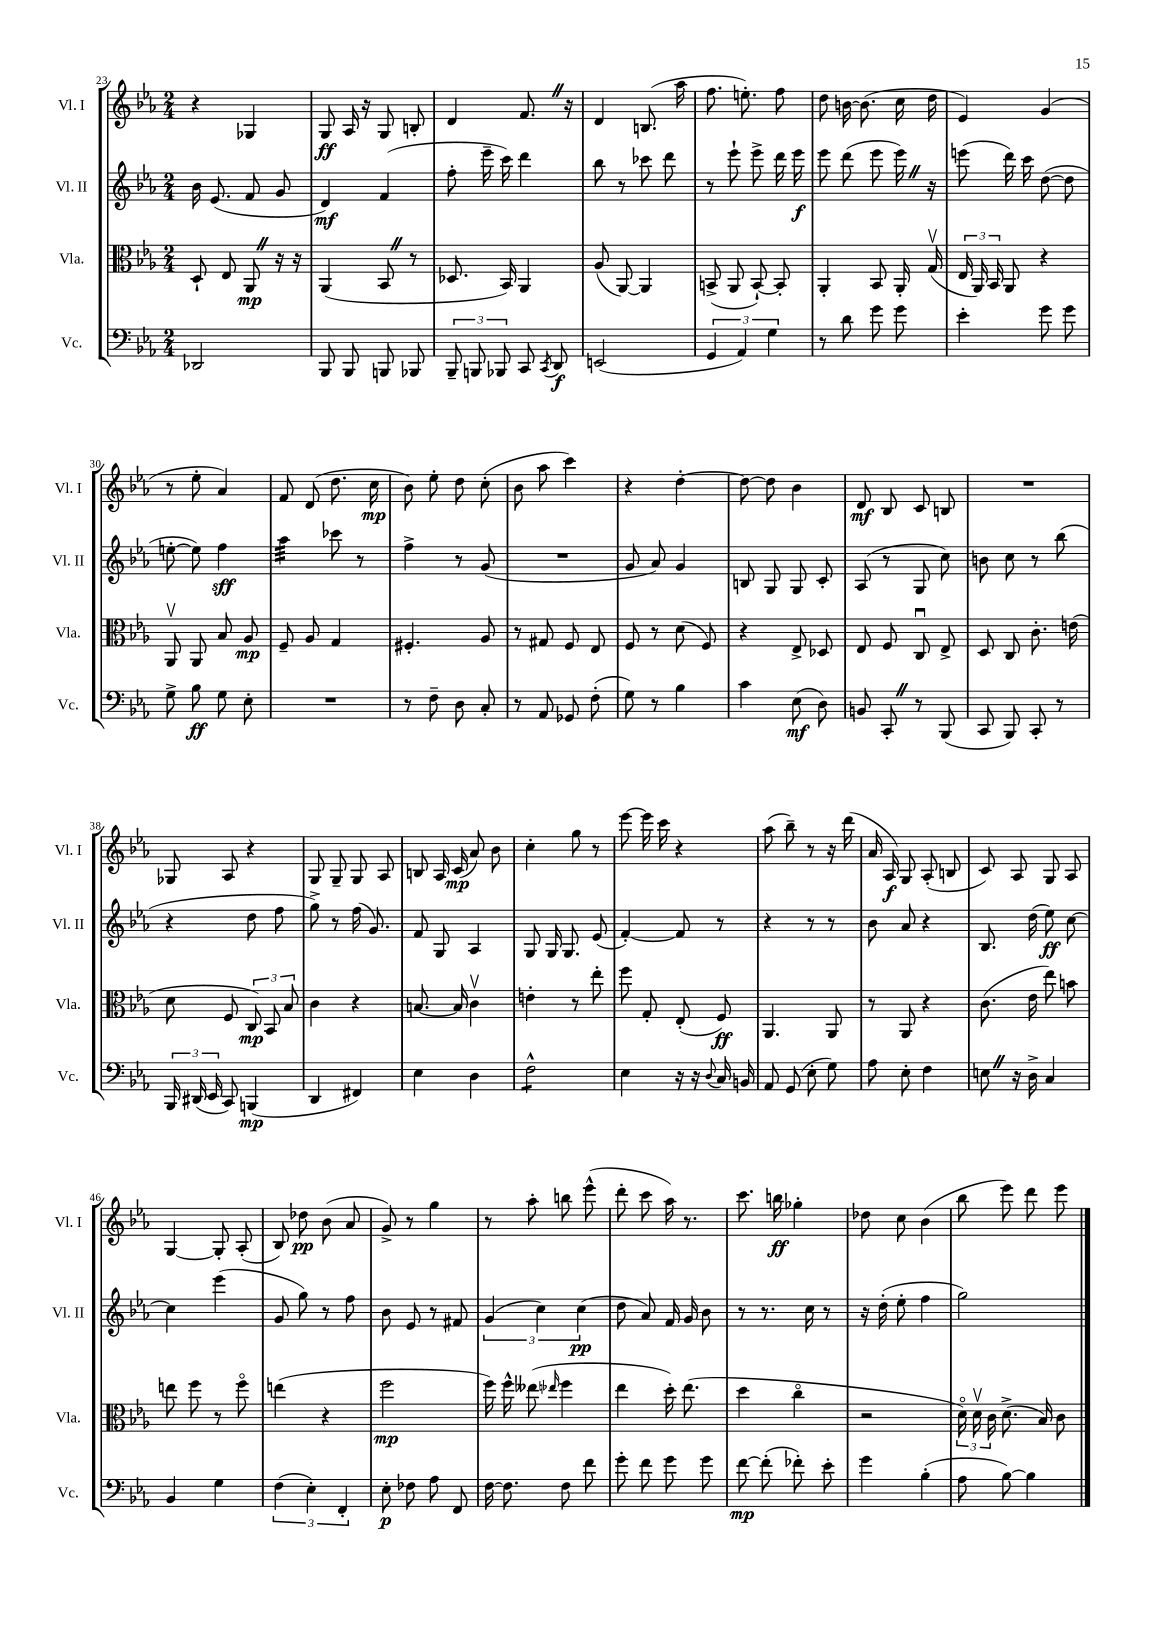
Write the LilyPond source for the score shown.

<<
\new StaffGroup <<
\new Staff = "s0" \with { instrumentName = "Vl. I" shortInstrumentName = "Vl. I" } {
    \clef treble \key ees \major \numericTimeSignature \time 2/4
    \autoBeamOff r4 ges4 |
    g8\ff aes16 r16 g8 b8-. |
    d'4 f'8. \once \override BreathingSign.text = \markup { \musicglyph "scripts.caesura.straight" } \breathe r16 |
    d'4 b8.( aes''16 |
    f''8. e''8.-.) f''8 |
    d''8 b'16~ b'8.( c''16 d''16 |
    ees'4) g'4( |
    r8 ees''8-. aes'4) |
    f'8 d'8( d''8. c''16\mp |
    bes'8) ees''8-. d''8 c''8-.( |
    bes'8 aes''8 c'''4) |
    r4 d''4~-. |
    d''8~ d''8 bes'4 |
    d'8\mf bes8 c'8 b8 |
    R2 |
    ges8 aes8 r4 |
    g8 g8-- g8 aes8 |
    b8 aes16 c'16\mp( aes'8) bes'8 |
    c''4-. g''8 r8 |
    ees'''8~ ees'''16 c'''16 r4 |
    aes''8( bes''8--) r8 r16 d'''16( |
    aes'16 aes16\f) g8 aes8-.( b8 |
    c'8) aes8 g8 aes8 |
    g4~ g8-. aes8-.( |
    bes8) des''8\pp bes'8( aes'8 |
    g'8->) r8 g''4 |
    r8 aes''8-. b''8 ees'''8-^( |
    d'''8-. c'''8 aes''16) r8. |
    c'''8. b''16\ff ges''4-. |
    des''8 c''8 bes'4( |
    bes''8 ees'''8) d'''8 ees'''8 \bar "|." |
}
\new Staff = "s1" \with { instrumentName = "Vl. II" shortInstrumentName = "Vl. II" } {
    \clef treble \key ees \major \numericTimeSignature \time 2/4
    \autoBeamOff bes'16 ees'8.( f'8 g'8 |
    d'4\mf) f'4( |
    f''8-. ees'''16-- c'''16) d'''4 |
    bes''8 r8 ces'''8 d'''8 |
    r8 ees'''8-! ees'''8-> d'''16 ees'''16\f |
    ees'''8 d'''8( ees'''8 ees'''16) \once \override BreathingSign.text = \markup { \musicglyph "scripts.caesura.straight" } \breathe r16 |
    e'''8( d'''16) c'''16 d''8~( d''8 |
    e''8~-. e''8) f''4\sff |
    aes''4:32 ces'''8 r8 |
    f''4-> r8 g'8( |
    R2 |
    g'8 aes'8) g'4 |
    b8 g8 g8 c'8-. |
    aes8( r8 g8 c''8) |
    b'8 c''8 r8 bes''8( |
    r4 d''8 f''8 |
    g''8->) r8 f''16( g'8.) |
    f'8 g8 aes4 |
    g8 g16 g8. ees'8( |
    f'4~-.) f'8 r8 |
    r4 r8 r8 |
    bes'8 aes'8 r4 |
    bes8. d''16( ees''8\ff) c''8~ |
    c''4 ees'''4( |
    g'8 g''8) r8 f''8 |
    bes'8 ees'8 r8 fis'8 |
    \tuplet 3/2 { g'4( c''4) c''4\pp( } |
    d''8 aes'8) f'16 g'16 bes'8 |
    r8 r8. c''16 r8 |
    r16 d''16-.( ees''8-. f''4 |
    g''2) \bar "|." |
}
\new Staff = "s2" \with { instrumentName = "Vla." shortInstrumentName = "Vla." } {
    \clef alto \key ees \major \numericTimeSignature \time 2/4
    \autoBeamOff d8-! ees8 aes,8\mp \once \override BreathingSign.text = \markup { \musicglyph "scripts.caesura.straight" } \breathe r16 r16 |
    aes,4( bes,8 \once \override BreathingSign.text = \markup { \musicglyph "scripts.caesura.straight" } \breathe r8 |
    des8. bes,16) aes,4 |
    aes8( aes,8~) aes,4 |
    b,8->( aes,8 b,8~-!) b,8-. |
    aes,4-. bes,8 aes,16-. g16\upbow( |
    \tuplet 3/2 { ees16 aes,16) bes,16 } aes,8 r4 |
    aes,8\upbow aes,8 bes8 aes8\mp |
    f8-- aes8 g4 |
    fis4.-. aes8 |
    r8 gis8 f8 ees8 |
    f8 r8 d'8( f8) |
    r4 ees8-> des8 |
    ees8 f8 c8\downbow ees8-> |
    d8 c8 c'8.-. e'16( |
    d'8 f8 \tuplet 3/2 { c8\mp) bes,8 bes8 } |
    c'4 r4 |
    b8.~ b16 c'4\upbow |
    e'4-. r8 ees''8-. |
    f''8 g8-. ees8-.( f8\ff) |
    aes,4. aes,8 |
    r8 aes,8 r4 |
    c'8.( ees'16 ees''8) b'8 |
    e''8 f''8 r8 f''8\flageolet |
    e''4( r4 |
    f''2\mp |
    f''16) f''16-^ eeses''8( \grace { ees''16 } f''4 |
    ees''4 d''16-.) ees''8.( |
    d''4 c''4\flageolet |
    r2 |
    \tuplet 3/2 { d'16\flageolet) d'16\upbow c'16 } d'8.->( bes16) c'8 \bar "|." |
}
\new Staff = "s3" \with { instrumentName = "Vc." shortInstrumentName = "Vc." } {
    \clef bass \key ees \major \numericTimeSignature \time 2/4
    \autoBeamOff des,2 |
    bes,,8 bes,,8 b,,8 bes,,8 |
    \tuplet 3/2 { bes,,8-- b,,8 bes,,8 } c,8 \acciaccatura { c,8 } d,8\f |
    e,2( |
    \tuplet 3/2 { g,4 aes,4) g4 } |
    r8 d'8 g'8 g'8 |
    ees'4-. g'8 g'8 |
    g8-> bes8\ff g8 ees8-. |
    R2 |
    r8 f8-- d8 c8-. |
    r8 aes,8 ges,8 f8-.( |
    g8) r8 bes4 |
    c'4 ees8\mf( d8) |
    b,8 c,8-. \once \override BreathingSign.text = \markup { \musicglyph "scripts.caesura.straight" } \breathe r8 bes,,8( |
    c,8 bes,,8) c,8-. r8 |
    \tuplet 3/2 { bes,,16 dis,16( ees,16 } c,8) b,,4\mp( |
    d,4 fis,4) |
    ees4 d4 |
    f2:8-^ |
    ees4 r16 r16 \appoggiatura { d8 } c16 b,16 |
    aes,8 g,8( ees8-. g8) |
    aes8 ees8-. f4 |
    e8 \once \override BreathingSign.text = \markup { \musicglyph "scripts.caesura.straight" } \breathe r16 d16-> c4 |
    bes,4 g4 |
    \tuplet 3/2 { f4( ees4-.) f,4-. } |
    ees8-.\p fes8 aes8 f,8 |
    f16~ f8. f8 f'8 |
    g'8-. f'8 g'8 g'8 |
    f'8~\mp f'8-.( fes'8-.) ees'8-. |
    g'4 bes4-.( |
    aes8 bes8~) bes4 \bar "|." |
}
>>
>>
\layout { \context { \Score currentBarNumber = #23 } }
